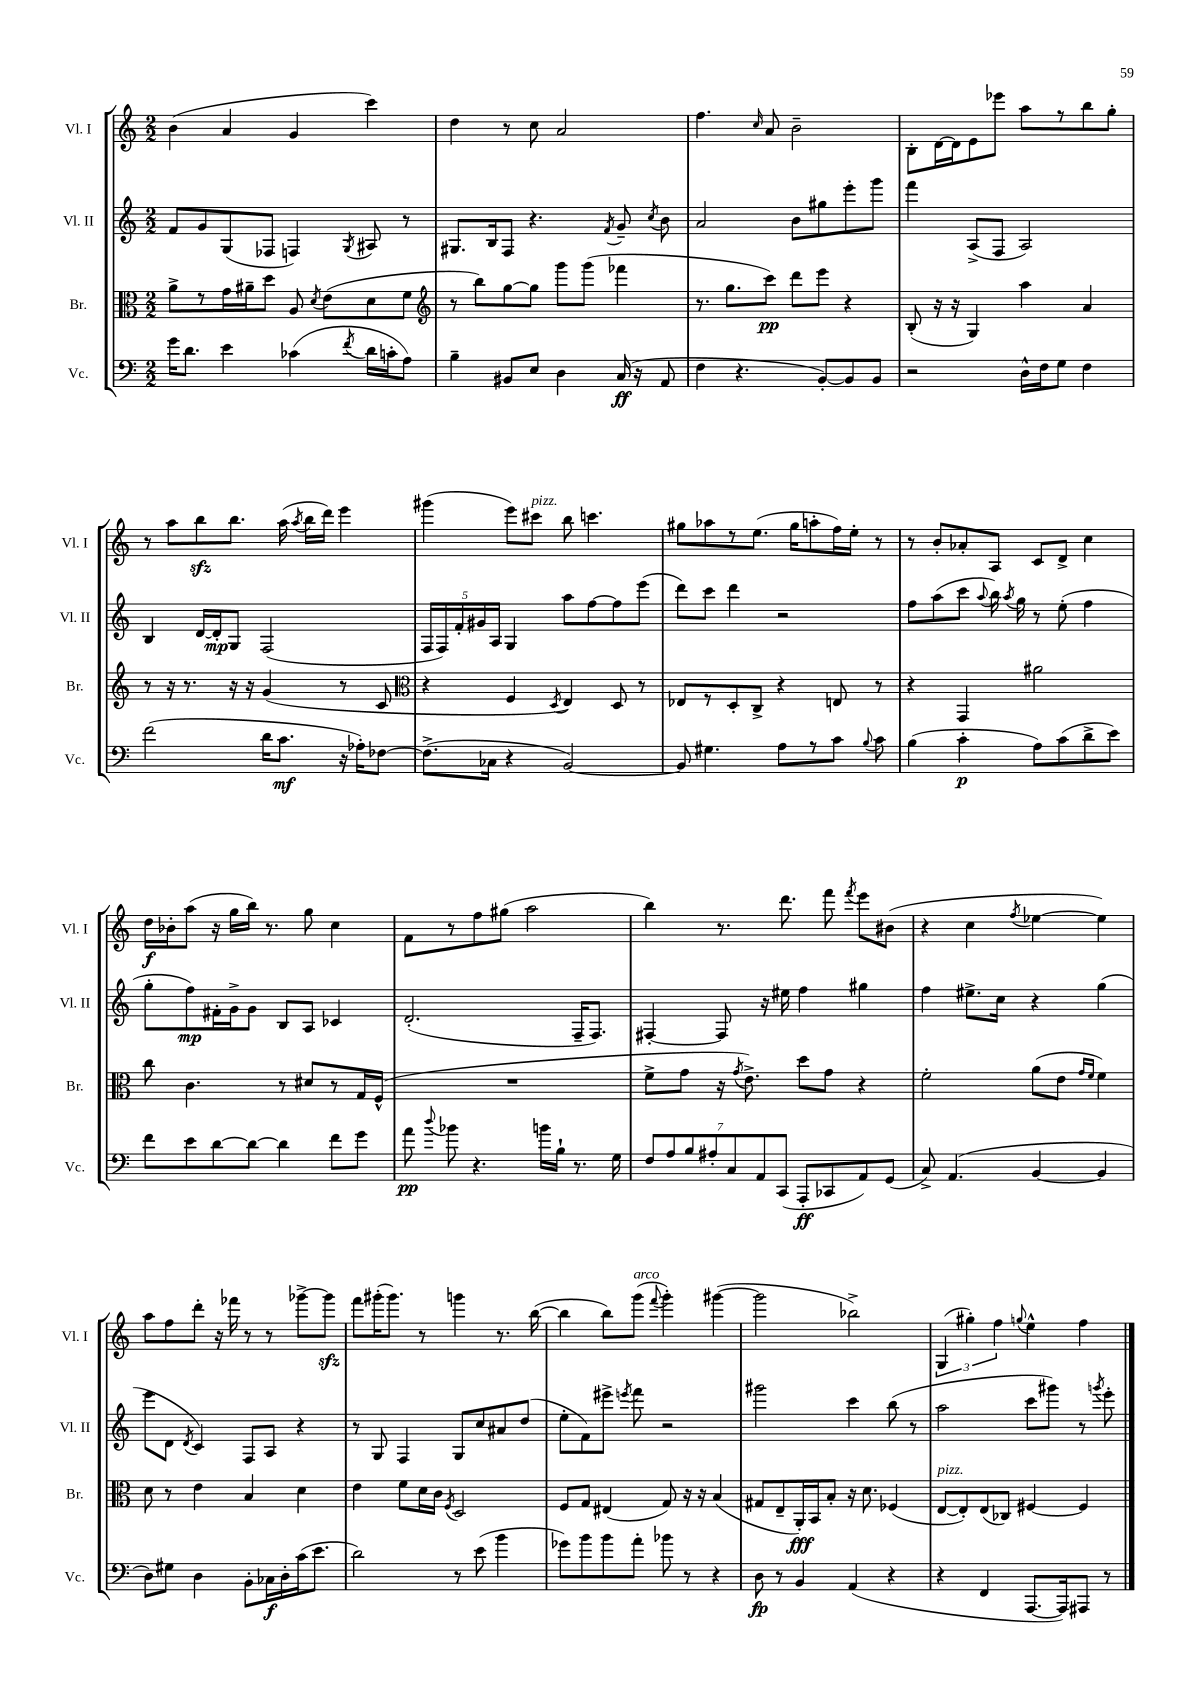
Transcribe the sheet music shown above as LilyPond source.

<<
\new StaffGroup <<
\new Staff = "s0" \with { instrumentName = "Vl. I" shortInstrumentName = "Vl. I" } {
    \clef treble \key c \major \numericTimeSignature \time 2/2
    \autoBeamOff b'4( a'4 g'4 c'''4) |
    d''4 r8 c''8 a'2 |
    f''4. \grace { c''16 } a'8 b'2-- |
    b8[-. d'16~ d'16 e'8 ees'''8] a''8[ r8 b''8 g''8]-. |
    r8 a''8[ b''8\sfz b''8.] a''16( \acciaccatura { a''8 } b''16[ d'''16]) e'''4 |
    gis'''4( e'''8[) cis'''8]^\markup { \italic "pizz." } b''8 c'''4. |
    gis''8[ aes''8 r8 e''8.]( gis''16[ a''8-. f''16) e''16]-. r8 |
    r8 b'8[-. aes'8-. a8] c'8[ d'8]-> c''4 |
    d''16[\f bes'16-. a''8]( r16 g''16[ b''16]) r8. g''8 c''4 |
    f'8[ r8 f''8 gis''8]( a''2 |
    b''4) r8. d'''8. f'''8 \acciaccatura { f'''8 } e'''8[ bis'8]( |
    r4 c''4 \acciaccatura { f''8 } ees''4~ ees''4) |
    a''8[ f''8 d'''8]-. r16 fes'''16 r8 r8 ges'''8[~-> ges'''8]\sfz |
    f'''8[ gis'''16-.( gis'''8.]) r8 g'''4 r8. b''16~( |
    b''4 b''8[) g'''8]^\markup { \italic "arco" }( \appoggiatura { f'''8 } g'''4-.) gis'''4~( |
    gis'''2 bes''2->) |
    \tuplet 3/2 { g4( gis''4-.) f''4 } \appoggiatura { g''8 } e''4-^ f''4 \bar "|." |
}
\new Staff = "s1" \with { instrumentName = "Vl. II" shortInstrumentName = "Vl. II" } {
    \clef treble \key c \major \numericTimeSignature \time 2/2
    \autoBeamOff f'8[ g'8 g8( fes8] f4) \acciaccatura { g8 } ais8 r8 |
    gis8.[ b16 f8] r4. \acciaccatura { f'8 } g'8-- \acciaccatura { c''8 } b'8 |
    a'2 b'8[ gis''8 e'''8-. g'''8] |
    f'''4 a8[->( f8] a2) |
    b4 d'16[~ d'16-.\mp g8] f2( |
    \tuplet 5/4 { f16[ f16) f'16-. gis'16 a16] } g4 a''8[ f''8~ f''8 e'''8]( |
    d'''8[) c'''8] d'''4 r2 |
    f''8[ a''8( c'''8] \appoggiatura { a''8 } b''16) \acciaccatura { a''8 } g''16 r8 e''8-.( f''4 |
    g''8[-. f''8\mp) fis'16-. g'16-> g'8] b8[ a8] ces'4 |
    d'2.-.( f16[-- f8.]) |
    fis4~-. fis8 r16 eis''16 f''4 gis''4 |
    f''4 eis''8.[-> c''16] r4 g''4( |
    e'''8[ d'8] \acciaccatura { d'8 } c'4) f8[ a8] r4 |
    r8 g8 f4 g8[ c''8 ais'8 d''8]( |
    e''8[-. f'8) eis'''8]-> \acciaccatura { e'''8 } f'''8 r2 |
    gis'''2 c'''4 b''8( r8 |
    a''2 c'''8[ gis'''8]) r8 \acciaccatura { g'''8 } e'''8-. \bar "|." |
}
\new Staff = "s2" \with { instrumentName = "Br." shortInstrumentName = "Br." } {
    \clef alto \key c \major \numericTimeSignature \time 2/2
    \autoBeamOff a'8[-> r8 g'16 ais'16-- d''8] a8 \acciaccatura { d'8 } e'8[( d'8 f'8] |
    \clef treble r8 b''8[) g''8~ g''8] g'''8[ g'''8]( fes'''4 |
    r8. g''8.[ c'''8]\pp) d'''8[ e'''8] r4 |
    b8-.( r16 r16 g4) a''4 a'4 |
    r8 r16 r8. r16 r16 g'4( r8 c'8 |
    \clef alto r4 f4 \acciaccatura { d8 } e4) d8 r8 |
    ees8[ r8 d8-. c8]-> r4 e8 r8 |
    r4 g,4 ais'2 |
    c''8 c'4. r8 dis'8[ r8 g16 f16]-^( |
    R1 |
    f'8[-> g'8] r16 \acciaccatura { g'8 } e'8.->) d''8[ g'8] r4 |
    f'2-. a'8[( e'8] \grace { g'16[ f'16] } f'4) |
    d'8 r8 e'4 b4 d'4 |
    e'4 f'8[ d'16 c'16] \acciaccatura { f8 } d2 |
    f8[ g8] eis4( g8) r16 r16 b4( |
    gis8[ e8-- a,16-.\fff) b,16 b8]-. r16 d'8. fes4( |
    e8[~^\markup { \italic "pizz." } e8-.) e8( ces8]) fis4~ fis4 \bar "|." |
}
\new Staff = "s3" \with { instrumentName = "Vc." shortInstrumentName = "Vc." } {
    \clef bass \key c \major \numericTimeSignature \time 2/2
    \autoBeamOff g'16[ d'8.] e'4 ces'4( \acciaccatura { f'8 } d'16[ c'16-. a8]) |
    b4-- bis,8[ e8] d4 c16\ff( r16 a,8 |
    f4 r4. b,8[~-.) b,8 b,8] |
    r2 d16[-^ f16 g8] f4 |
    f'2( d'16[ c'8.]\mf r16 aes16[-.) fes8]~ |
    fes8.[->( ces16] r4 b,2~) |
    b,8 gis4. a8[ r8 c'8] \appoggiatura { b8 } c'8 |
    b4( c'4-.\p a8[) c'8( d'8-> e'8]) |
    f'8[ e'8 d'8~ d'8]~ d'4 f'8[ g'8] |
    a'8\pp \appoggiatura { d''8 } bes'8 r4. b'16[ b16]-! r8. g16 |
    \tuplet 7/4 { f8[ a8 b8 ais8-. c8 a,8 c,8]( } a,,8[-.\ff ces,8 a,8) g,8]( |
    c8->) a,4.( b,4~ b,4 |
    d8[) gis8] d4 b,8[-. ces16\f d16-. c'16( e'8.] |
    d'2) r8 e'8( b'4 |
    ges'8[) b'8 b'8 a'8]-. bes'8 r8 r4 |
    d8\fp r8 b,4 a,4( r4 |
    r4 f,4 a,,8.[~ a,,16) ais,,8] r8 \bar "|." |
}
>>
>>
\layout { \context { \Score \remove "Bar_number_engraver" } }
